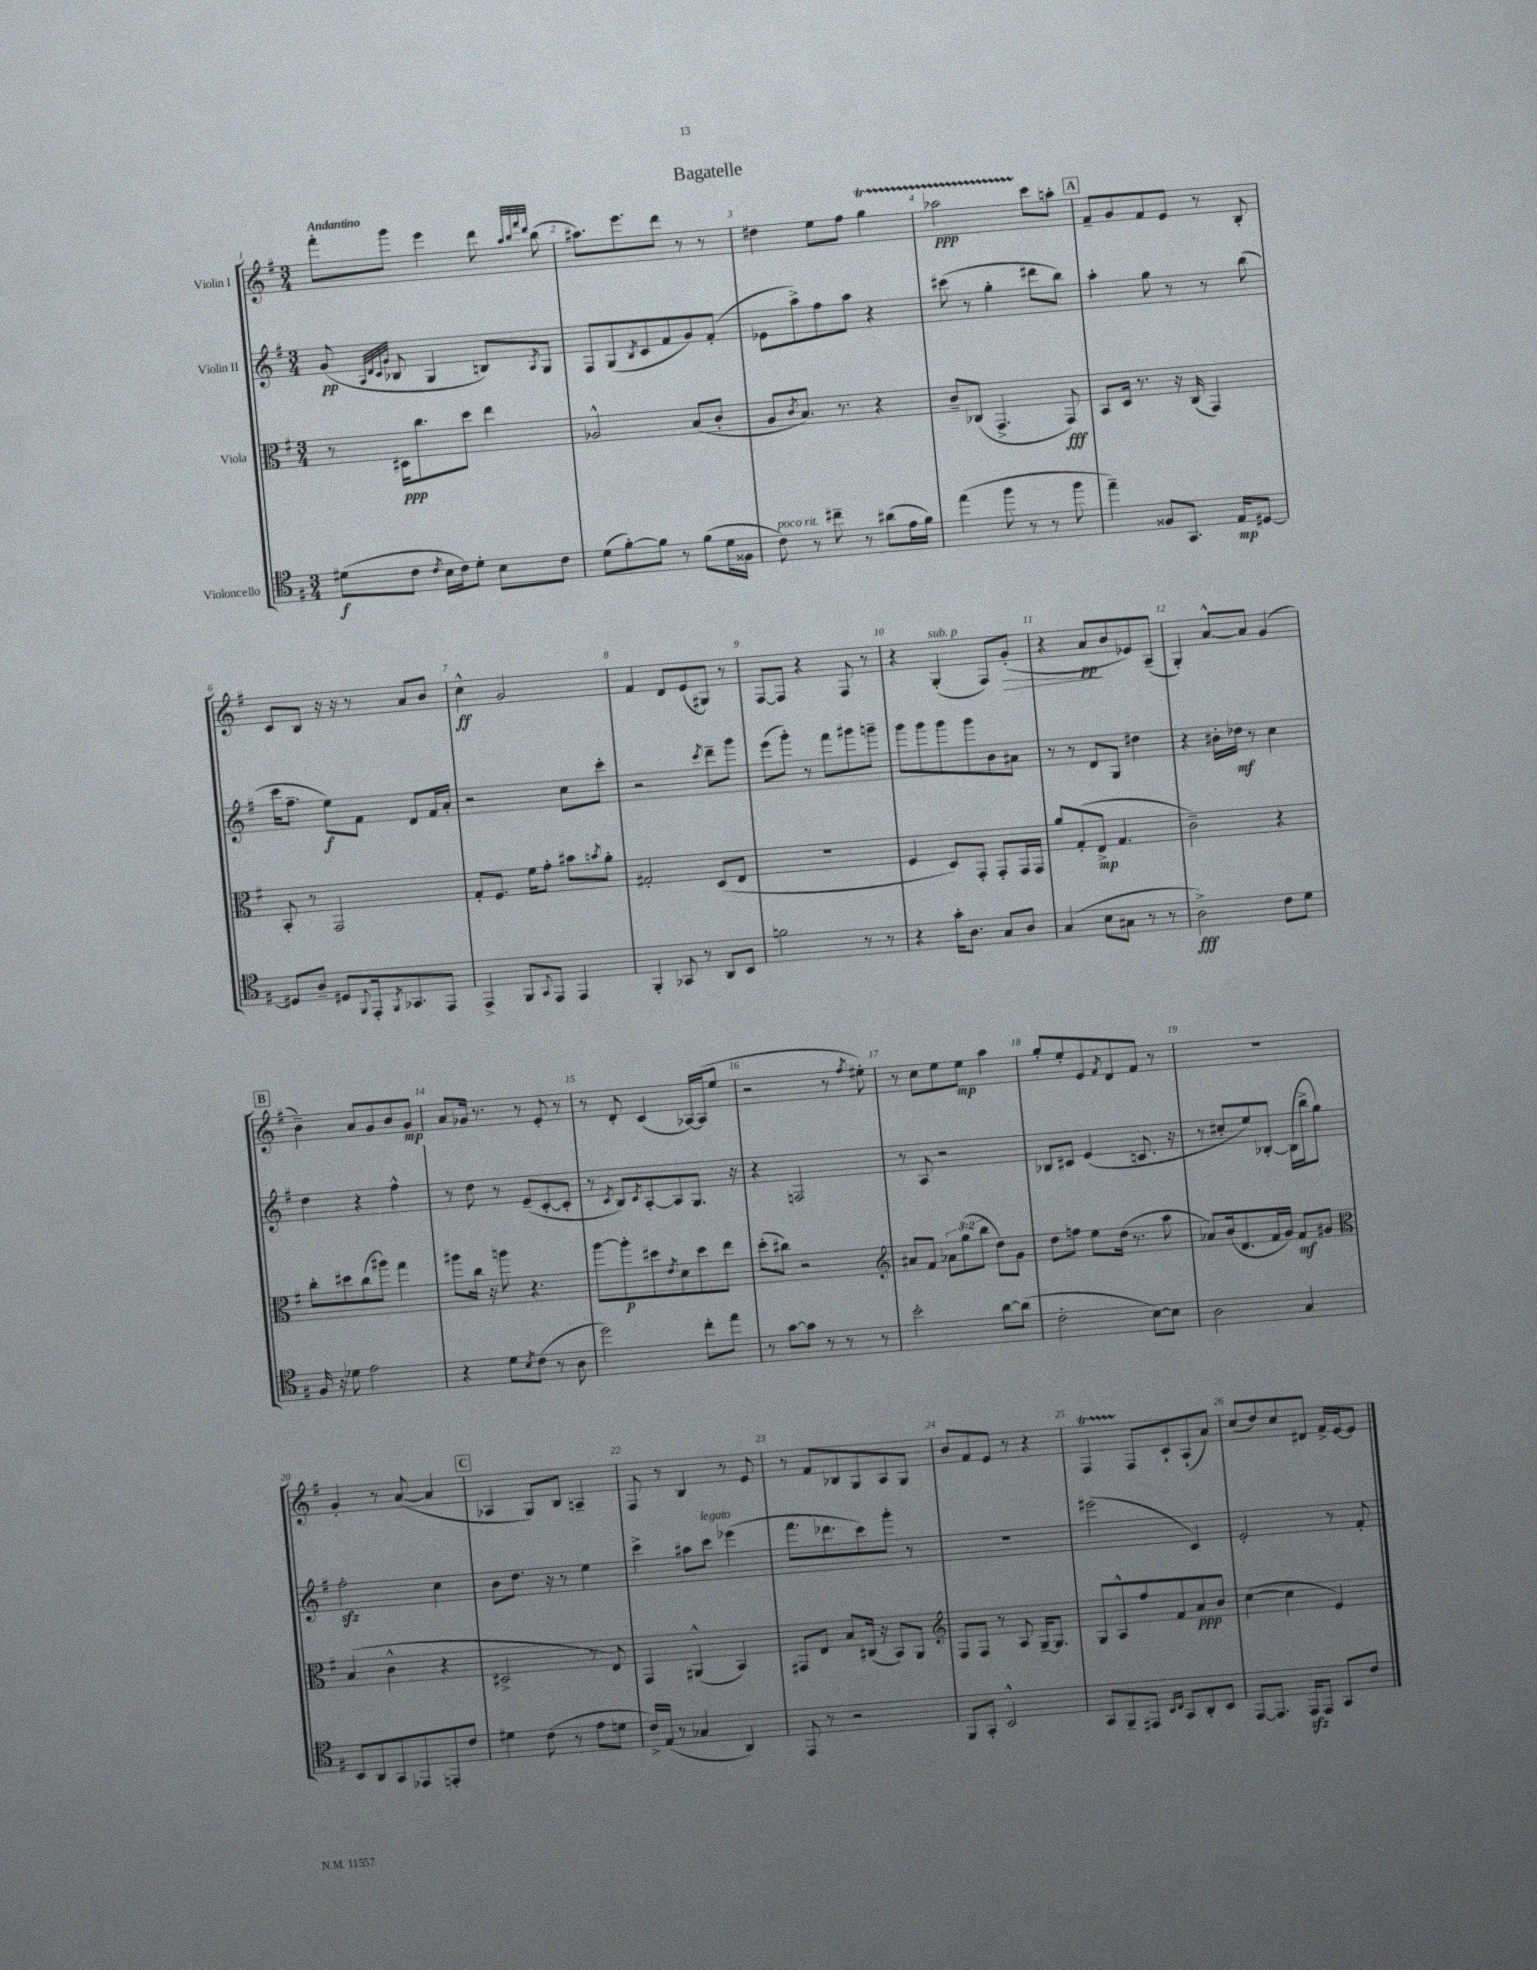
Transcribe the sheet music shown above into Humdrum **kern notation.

**kern	**kern	**kern	**kern
*staff4	*staff3	*staff2	*staff1
*clefC4	*clefC3	*clefG2	*clefG2
*k[f#]	*k[f#]	*k[f#]	*k[f#]
*M3/4	*M3/4	*M3/4	*M3/4
(8d#\L	8r	(8g/	8fff#'\L
.	.	32qqA/LLL	.
.	.	32qqd/	.
.	.	32qqc/	.
.	.	32qqg/JJJ	.
8c\J	16D#\LK	8B-/	8ggg\J
.	8.cc\	.	.
8qc/	.	.	.
16B\LL	.	4G/	4eee\
16c\J)	.	.	.
8d#'\J	8dd\J	.	.
8B\L	4ee\	8B/L)	8ddd\
.	.	.	32qqaa/LLL
.	.	.	32qqbb/
.	.	.	32qqfff#/
.	.	8qA/	32qqddd/JJJ
8c\J	.	8G/J	(8bb\
=	=	=	=
(8d\L	2A-^^/	8F#/L	8.aa#\L)
[8f#'\)	.	(8G/	.
.	.	.	8.eee\
.	.	8qB/	.
8f#\]J	.	8c/	.
8r	.	8f#/	8ddd\J
(8f#\L	(8B/L	8g/)	8r
16d\L	8c'/J	(8f#'/J	8r
16F##\JJ	.	.	.
=	=	=	=
8c\)	8A/L	8e-\L	4dd#\
.	8qc/	.	.
8r	8.B/J)	8aa^\)	.
8cc#~\	.	8ff#\	8ee\L
.	8.r	.	.
8r	.	8aa\J	8ff#\J
(8a#\L	4r	4r	4gg\
16e\L	.	.	.
16f#\JJ)	.	.	.
=	=	=	=
(4ee\	8c~/L	(8ccc#\	2aa-\
.	(8C-/J	8r	.
8ff#\	4.GG^/	4gg'\	.
8r	.	.	.
8r	.	8ddd#\L	8ccc\L
8ff#\	8GG/)	8bb\J)	8aa'\J
=	=	=	=
4ee~\)	8BB/L	4aa'\	8f#~/L
.	16D/Jk	.	8g/
.	8.r	.	.
8F##/L	.	8gg\	8f#/
8.GG/J	16r	8r	8e/J
.	(16C/	.	.
.	4GG/)	8r	8r
16E/LK	.	.	.
[8D#/J	.	(8bb\	8B'/
=	=	=	=
8D#/]L	8BB'/	16ccc\LK	8c/L
.	.	8.ff#~\J	.
8A~/J	8r	.	8B/J
8D#/L	2GG/	8ee\L)	16r
.	.	.	16r
8qqFF#/	.	.	.
16EE'/k	.	8f#\J	8r
8qFF#/	.	.	.
8.GG-/	.	.	.
.	.	8d/L	8a/L
8EE/J	.	16f#/L	8b/J
.	.	16a'/JJ	.
=	=	=	=
4EE^/	8G'/L	2r	4cc^^\
.	8.F#/J	.	.
8FF#/L	.	.	2g/
.	16f#\LK	.	.
8qqGG/	.	.	.
8EE/J	8g'\J	.	.
4EE/	8b#\L	8cc\L	.
.	8qb/	.	.
.	8a'\J	8ccc'\J	.
=	=	=	=
4FF#'/	2G#'/	2r	4f#/
8GG-/	.	.	8d/L
8r	.	.	(8e/
.	.	8qccc/	.
8AA/L	(8D/L	8ddd~\L	8G#/J)
8BB/J	8E/J	8ggg\J	8r
=	=	=	=
2f\	2.r	(8eee\L	[8F#/L
.	.	8ggg'\J)	8F#/]J
.	.	8r	4r
.	.	8fff#\L	.
8r	.	8ggg#\	8F#/
8r	.	8ggg~\J	8r
=	=	=	=
4r	4F#/	8ggg\L	4r
.	.	8ggg\	.
16g'\LK	8D/L)	8ggg\	(4G'/
8.A\J	.	.	.
.	8GG'/J	8ggg\	.
8G/L	8GG'/L	8b\	8F#/L)
8A/J	16GG/L	8a#\J	(8g'/J
.	16GG/JJ	.	.
=	=	=	=
(4G/	8a/L	8r	4r
.	(8G'/	8r	.
8B\L	8E^/J	8d/L	8a/L
8G#\J	4.G/	8G/J	8b/
8r	.	4dd#\	8e-/)
8r	.	.	(8A~/J
=	=	=	=
2A^\)	2c~\)	4r	4G'/)
.	.	16b#'\LL	[8a^^/L
.	.	16dd-\JJ	.
.	.	8r	8a/]J
8c\L	4r	4cc\	(4g/
8d\J	.	.	.
=	=	=	=
16F#/	8cc'\L	4dd\	4b~\)
16r	.	.	.
8d-\	8dd#\	.	.
2e\	(8cc\	4r	8a/L
.	8aa#\J)	.	8g/
.	4gg\	4ff#^^\	8b/
.	.	.	8g/J
=	=	=	=
4r	8aa#\L	8r	8a/L
.	16cc\Jk	8dd\	16g-/Jk
.	16r	.	8.r
8d\L	8aa\	8r	.
8qB/	.	.	.
(8c\J	4.r	(8e~/L	8r
8r	.	[8c'/	8e'/
8A\	.	8c'/]J	8r
=	=	=	=
2dd\)	[8aa\L	8r	8r
.	.	8qc/	.
.	8aa'\]	8B/L)	8d'/
.	.	8qc/	.
.	8dd#\	[8A'/	(4c/
.	8qe/	.	.
.	8d\	8A/]	.
8cc'\L	8dd#\	8.G/J	[16A-/LL)
.	.	.	(16A-/]J
8ee\J	8ee\J	.	8ee/J
.	.	16r	.
=	=	=	=
8r	(8dd'\L	4r	2r
[8g\L	8cc#\J)	.	.
8g\]J	2r	2F/	.
8r	.	.	.
8r	.	.	8r
.	.	.	8qff#/
8r	.	.	8ee#'\)
=	=	=	=
*	*clefG2	*	*
2b'\	8a#/L	8r	8r
.	8f#/J	8A/	8cc\L
.	12a-\L	2r	8ee\
.	(12gg\	.	.
.	.	.	8ee\J
.	12bb\J	.	.
[8a\L	8dd\L)	.	4aa\
(8a\]J	8g\J	.	.
=	=	=	=
2c'\	8dd\L	8B-/L	8gg'/L
.	8ff\J	8c#/J	8ee'/
.	8ee\L	(4e/	8e/
.	.	.	8qf#/
.	(16dd\Jk	.	8d/
.	8.r	.	.
[8B\L)	.	8.c/	8f#/J
8B\]J	8aa\	.	8r
.	.	16r	.
=	=	=	=
2A\	8a-/L)	8r	2.r
.	(16b/k	8cc#'/L	.
.	8.d/	.	.
.	.	8ee/)	.
.	16f#/L	[8B-'/J	.
.	16g/JJ)	.	.
4G/	8f#/L	(16B-\]LL	.
.	.	16bb^\J	.
.	8g#/J	8gg\J)	.
=	=	=	=
*	*clefC3	*	*
8BB/L	(4B/	2ff#'\	4g'/
8AA/	.	.	.
8GG/	4c^^\	.	8r
8EE-/	.	.	([8a/
8EE'/	4r	4cc\	4a/]
8c/J	.	.	.
=	=	=	=
4d#\	2D#^/	8b\L	4A-/
.	.	8.dd\J	.
(8c\	.	.	8G/L)
.	.	16r	.
8r	.	8r	8B/J
8e\L	8r	4ee\	4A~/
8d\J	8E/)	.	.
=	=	=	=
16c^/LL)	4GG/	4ccc^\	8F#/
(16E/JJ	.	.	.
8r	.	.	8r
4G-/	(4AA#^^/	8aa#\L	4B/
.	.	8ccc\J	.
4AA/)	4BB/)	(4eee-\	8r
.	.	.	8e/
=	=	=	=
8EE/	8GG#/L	8.fff#\L	8r
8r	8E/J	.	8f#/L
.	.	8.ddd-\	.
2r	8B/L	.	8B-/
.	(16C#/Jk	8ccc\)	8G/
.	16r	.	.
.	8BB/L)	8ggg'\J	8A/
.	8AA/J	8r	8G/J
=	=	=	=
*	*clefG2	*	*
8FF#/L	8F#/L	2.r	8b/L
8GG'/J	8F#/J	.	8f#/
2BB^^/	8r	.	8e/J
.	8A/	.	8r
.	[16G~/LK	.	4r
.	8.G/]J	.	.
=	=	=	=
8GG/L	8G/L	(2eee#\	4F#/
8FF#~/	8A^^/	.	.
8EE#/J	8ff#/	.	8F#/L
16qqBB/LL	.	.	.
16qqC/JJ	.	.	.
8GG/L	8f#/	.	8c`/
8AA'/	8a/	4c/)	(8A`/
8BB/J	8b/J	.	8a/J)
=	=	=	=
[8EE/L	([4cc\	2e'/	(8cc/L
8.EE/]J	.	.	8dd/)
.	4cc\]	.	8cc/
16EE/LK	.	.	.
8EE/J	.	.	8d#/J
8GG/L	4e/)	8r	16f#^/LL
.	.	.	[16e/J
8c/J	.	8f#'/	8e/]J
==	==	==	==
*-	*-	*-	*-
